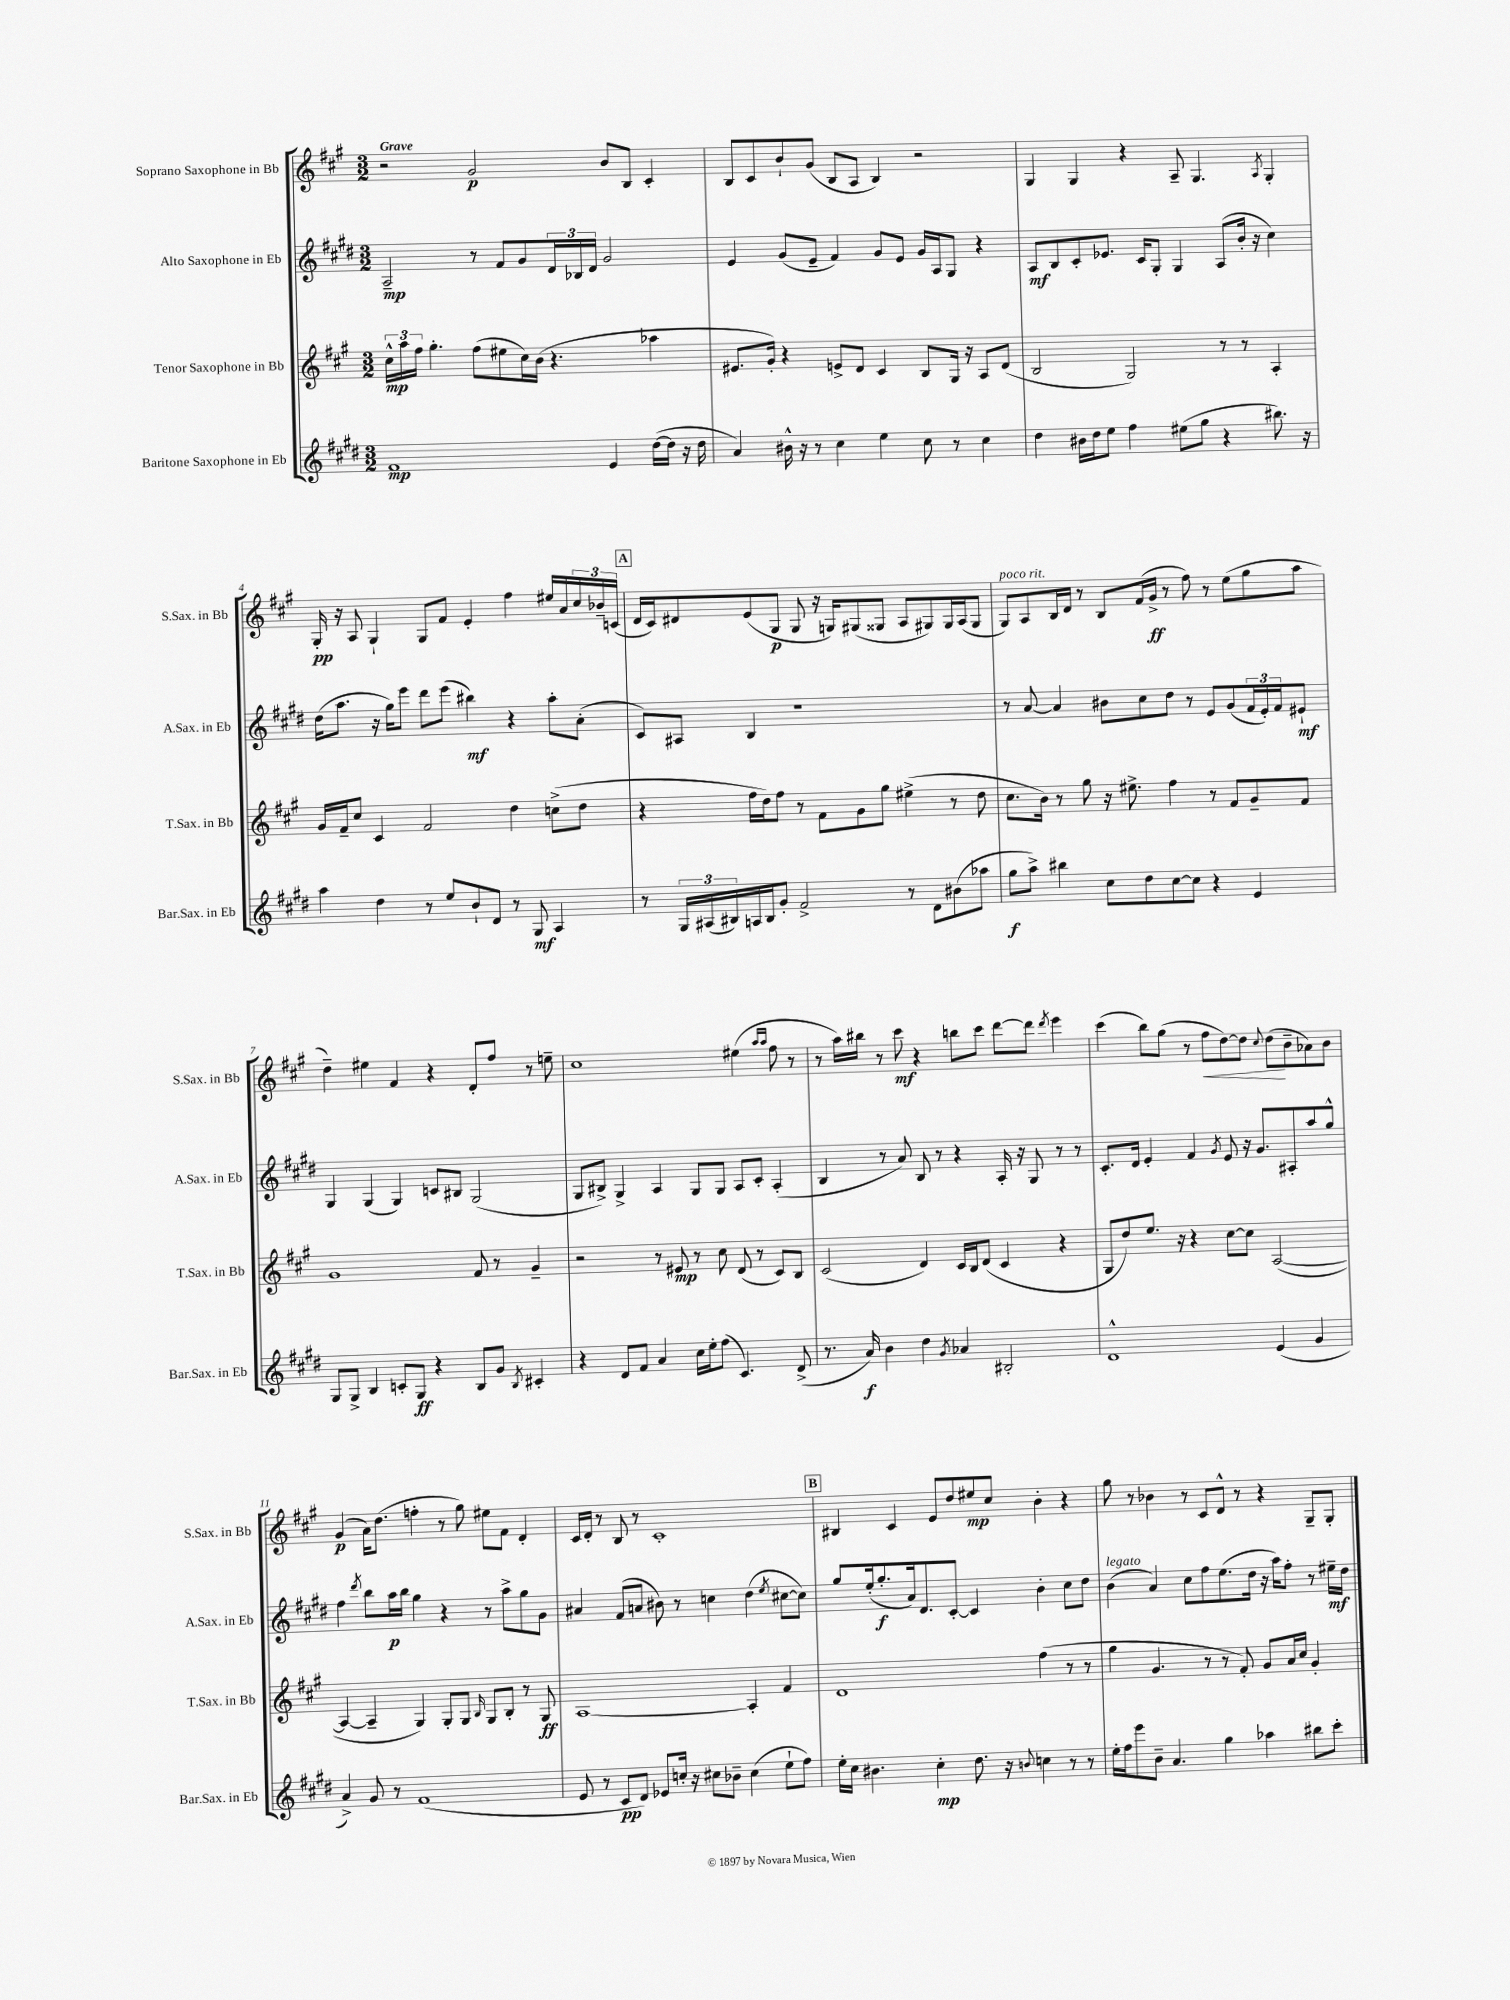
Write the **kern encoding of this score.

**kern	**dynam	**kern	**dynam	**kern	**dynam	**kern	**dynam
*part4	*part4	*part3	*part3	*part2	*part2	*part1	*part1
*staff4	*staff4	*staff3	*staff3	*staff2	*staff2	*staff1	*staff1
*I"Baritone Saxophone in Eb	*	*I"Tenor Saxophone in Bb	*	*I"Alto Saxophone in Eb	*	*I"Soprano Saxophone in Bb	*
*I'Bar.Sax. in Eb	*	*I'T.Sax. in Bb	*	*I'A.Sax. in Eb	*	*I'S.Sax. in Bb	*
*clefG2	*	*clefG2	*	*clefG2	*	*clefG2	*
*k[f#c#g#d#]	*	*k[f#c#g#]	*	*k[f#c#g#d#]	*	*k[f#c#g#]	*
*M3/2	*	*M3/2	*	*M3/2	*	*M3/2	*
=1	=1	=1	=1	=1	=1	=1	=1
!	!	!	!	!	!	!LO:TX:a:B:t=Grave	!
1f#	mp	24cc#^^\LL	mp	2A~/	mp	2r	.
.	.	24aa\	.	.	.	.	.
.	.	24ff#\JJ	.	.	.	.	.
.	.	4.gg#'\	.	.	.	.	.
.	.	(8ff#\L	.	8r	.	2g#/	p
.	.	8ee#X\	.	8f#/L	.	.	.
.	.	16cc#\L)	.	8g#/	.	.	.
.	.	(16b\JJ	.	.	.	.	.
.	.	4.r	.	24d#/L	.	.	.
.	.	.	.	24B-X/	.	.	.
.	.	.	.	24d#/JJ	.	.	.
4e/	.	.	.	2g#/	.	8b/L	.
.	.	.	.	.	.	8B/J	.
([16dd#\LL	.	4aa-X\	.	.	.	4c#'/	.
16dd#\JJ]	.	.	.	.	.	.	.
16r	.	.	.	.	.	.	.
16dd#\	.	.	.	.	.	.	.
=2	=2	=2	=2	=2	=2	=2	=2
4a/)	.	8.e#X/L	.	4e/	.	8B/L	.
.	.	.	.	.	.	8c#/	.
.	.	16g#'/Jk)	.	.	.	.	.
16b#X^^\	.	4r	.	(8g#/L	.	8b`/	.
16r	.	.	.	.	.	.	.
8r	.	.	.	8e~/J	.	(8g#/J	.
4cc#\	.	8en^/L	.	4f#/)	.	8B/L	.
.	.	8d/J	.	.	.	8A/J	.
4ee\	.	4c#/	.	8g#/L	.	4B/)	.
.	.	.	.	8e/J	.	.	.
8cc#\	.	8B/L	.	16g#/LL	.	2r	.
.	.	.	.	16A/J	.	.	.
8r	.	16G#/Jk	.	8G#/J	.	.	.
.	.	16r	.	.	.	.	.
4cc#\	.	8A/L	.	4r	.	.	.
.	.	(8d/J	.	.	.	.	.
=3	=3	=3	=3	=3	=3	=3	=3
4dd#\	.	2B/	.	8A/L	mf	4G#/	.
.	.	.	.	8B/	.	.	.
16b#X\LL	.	.	.	8c#'/	.	4G#/	.
16dd#\J	.	.	.	.	.	.	.
8ee\J	.	.	.	8.e-X/J	.	.	.
4ff#\	.	2G#/)	.	.	.	4r	.
.	.	.	.	16c#/KL	.	.	.
.	.	.	.	8G#'/J	.	.	.
(8ee#X\L	.	.	.	4G#/	.	8A~/	.
8gg#\J	.	.	.	.	.	4.G#/	.
4r	.	8r	.	(8A/L	.	.	.
.	.	8r	.	16b'/Jk	.	.	.
.	.	.	.	16r	.	.	.
.	.	.	.	.	.	8qA/	.
8.bb#X\)	.	4A'/	.	4cc#\)	.	4G#'/	.
16r	.	.	.	.	.	.	.
!!LO:LB:g=z
=4	=4	=4	=4	=4	=4	=4	=4
4aa\	.	16g#/LL	.	(16dd#\KL	.	16G#'/	pp
.	.	16f#~/J	.	8.aa\J	.	16r	.
.	.	8cc#/J	.	.	.	8A/	.
4dd#\	.	4c#/	.	16r	.	4G#`/	.
.	.	.	.	16gg#\KL)	.	.	.
.	.	.	.	8eee\J	.	.	.
8r	.	2f#/	.	8ddd#\L	.	8G#/L	.
8ee/L	.	.	.	(8eee\J	.	8f#/J	.
8b`/	.	.	.	4bb#X\)	mf	4e'/	.
8d#/J	.	.	.	.	.	.	.
8r	.	4dd\	.	4r	.	4ff#\	.
8G#/	mf	.	.	.	.	.	.
4A/	.	(8ccn^\L	.	8aa'\L	.	16ee#X/LL	.
.	.	.	.	.	.	16a/	.
.	.	8dd\J	.	(8a'\J	.	24cc#/	.
.	.	.	.	.	.	24b-X~/	.
.	.	.	.	.	.	(24cn/JJ	.
!!LO:REH:place=s1:t=A
=5	=5	=5	=5	=5	=5	=5	=5
8r	.	4r	.	8c#/L)	.	16d/LL	.
.	.	.	.	.	.	16c#/J)	.
24G#/LL	.	.	.	8A#X/J	.	8d#X/	.
(24A#X/	.	.	.	.	.	.	.
24B#X/)	.	.	.	.	.	.	.
16An/	.	16ff#\LL	.	4B/	.	(8e/	.
16B#/J	.	16dd\J)	.	.	.	.	.
8g#'/J	.	8ff#\J	.	.	.	8G#/J	p
2f#^/	.	8r	.	1r	.	8G#/	.
.	.	8f#\L	.	.	.	16r	.
.	.	.	.	.	.	16Gn/KL)	.
.	.	8g#\	.	.	.	(8G#X/	.
.	.	8gg#\J	.	.	.	8G##X/J	.
8r	.	(4ee#X^\	.	.	.	8A/L	.
8d#\L	.	.	.	.	.	8G#X/)	.
(8b#X\	.	8r	.	.	.	16G#/L	.
.	.	.	.	.	.	(16A/J	.
8aa-X\J	.	8dd\	.	.	.	8G#/J	.
=6	=6	=6	=6	=6	=6	=6	=6
!	!	!	!	!	!	!LO:TX:a:i:t=poco rit.	!
8gg#\L	f	8.cc#\L	.	8r	.	8G#/L)	.
8aa^\J)	.	.	.	[8a/	.	8A/	.
.	.	16b\Jk)	.	.	.	.	.
4bb#X\	.	8r	.	4a/]	.	16B/L	.
.	.	.	.	.	.	16d/JJ	.
.	.	8gg#\	.	.	.	8r	.
8cc#\L	.	16r	.	8b#X\L	.	8B/L	.
.	.	8.ee#X^\	.	.	.	.	.
8dd#\	.	.	.	8cc#\	.	(16f#/L	.
.	.	.	.	.	.	16g#^/JJ	ff
[8cc#\	.	4ff#\	.	8dd#\J	.	8r	.
8cc#\J]	.	.	.	8r	.	8ff#\)	.
4r	.	8r	.	8e/L	.	8r	.
.	.	8f#/L	.	(8g#/	.	(8ee\L	.
4e/	.	8g#~/	.	24f#/L	.	8gg#\	.
.	.	.	.	24e'/)	.	.	.
.	.	.	.	24f#/J	.	.	.
.	.	8f#/J	.	8e#X`/J	mf	8aa\J	.
!!LO:LB:g=z
=7	=7	=7	=7	=7	=7	=7	=7
8G#/L	.	1g#	.	4G#/	.	4dd~\)	.
8G#^/J	.	.	.	.	.	.	.
4B/	.	.	.	(4G#/	.	4ee#X\	.
8cn'/L	.	.	.	4G#/)	.	4f#/	.
8G#/J	ff	.	.	.	.	.	.
4r	.	.	.	8cn/L	.	4r	.
.	.	.	.	8B#X/J	.	.	.
8B/L	.	8f#/	.	(2G#/	.	8d'/L	.
8g#/J	.	8r	.	.	.	8ff#/J	.
8qB/	.	.	.	.	.	.	.
4c#X'/	.	4g#~/	.	.	.	8r	.
.	.	.	.	.	.	8een~\	.
=8	=8	=8	=8	=8	=8	=8	=8
4r	.	2r	.	8G#/L	.	1cc#	.
.	.	.	.	8B#X^/J)	.	.	.
8d#/L	.	.	.	4G#^/	.	.	.
8f#/J	.	.	.	.	.	.	.
4a/	.	8r	.	4A/	.	.	.
.	.	8e#X/	mp	.	.	.	.
16cc#\LL	.	8r	.	8G#/L	.	.	.
16ee'\J	.	.	.	.	.	.	.
(8ff#\J	.	8cc#\	.	8G#/J	.	.	.
4.c#/)	.	(8d/	.	8A/L	.	(4ee#X\	.
.	.	8r	.	8c#'/J	.	.	.
.	.	.	.	.	.	16qqaa/LL	.
.	.	.	.	.	.	16qqaa/JJ	.
.	.	8c#/L)	.	(4A'/	.	8ff#\	.
(8d#^/	.	8B/J	.	.	.	8r	.
=9	=9	=9	=9	=9	=9	=9	=9
8.r	.	(2c#/	.	4B/	.	8r	.
.	.	.	.	.	.	16aa\LL)	.
16a/)	f	.	.	.	.	16bb#X\JJ	.
4b\	.	.	.	8r	.	8r	.
.	.	.	.	8a/)	.	8ccc#\	mf
4dd#\	.	4d/)	.	8B/	.	4r	.
.	.	.	.	8r	.	.	.
8qg#/	.	.	.	.	.	.	.
4a-X/	.	16c#/LL	.	4r	.	8bbn\L	.
.	.	16B/J	.	.	.	.	.
.	.	(8d/J	.	.	.	8ccc#\J	.
2B#X'/	.	4c#/	.	16A'/	.	[8ddd\L	.
.	.	.	.	16r	.	.	.
.	.	.	.	8G#/	.	8ddd\J]	.
.	.	.	.	.	.	8qddd/	.
.	.	4r	.	8r	.	4eee\	.
.	.	.	.	8r	.	.	.
=10	=10	=10	=10	=10	=10	=10	=10
1d#^^	.	8G#/L	.	8.c#'/L	.	(4ccc#\	.
.	.	8dd/)	.	.	.	.	.
.	.	.	.	16d#/Jk	.	.	.
.	.	8.ee/J	.	4e'/	.	8bb\L)	.
.	.	.	.	.	.	(8gg#\J	.
.	.	16r	.	.	.	.	.
.	.	4r	.	4f#/	.	8r	.
!	!	!	!	!	!	!	!LO:HP:b
.	.	.	.	.	.	8ff#\L	<
.	.	.	.	8qg#/	.	.	.
.	.	[8cc#\L	.	8e/	.	[8dd\)	.
.	.	8cc#\J]	.	16r	.	8dd\J]	.
.	.	.	.	8.g#/L	.	.	.
.	.	.	.	.	.	8qqcc#/	.
(4e/	.	([2A/	.	.	.	(8dd\L	.
.	.	.	.	8A#X'/	.	8b~\	[
4g#/	.	.	.	8aa/	.	8a-X\)	.
.	.	.	.	8gg#^^/J	.	8b\J	.
!!LO:LB:g=z
=11	=11	=11	=11	=11	=11	=11	=11
4a^/)	.	4A/_	.	4ff#\	.	(4g#/	p
.	.	.	.	8qddd#/	.	.	.
8g#/	.	4A~/]	.	8bb\L	.	16a\KL)	.
.	.	.	.	.	.	(8.dd\J	.
8r	.	.	.	16aa\L	p	.	.
.	.	.	.	16bb\JJ	.	.	.
(1f#	.	4G#/)	.	4gg#\	.	4ffn'\	.
.	.	8G#'/L	.	4r	.	8r	.
.	.	8G#/J	.	.	.	8gg#\)	.
.	.	16qqB/	.	.	.	.	.
.	.	8G#/L	.	8r	.	8ee#X\L	.
.	.	8B'/J	.	8aa^\L	.	8f#\J	.
.	.	8r	.	8gg#\	.	4d'/	.
.	.	8G#/	ff	8g#\J	.	.	.
=12	=12	=12	=12	=12	=12	=12	=12
8e/	.	[1A	.	4a#X/	.	16c#/LL	.
.	.	.	.	.	.	16d'/JJ	.
8r	.	.	.	.	.	8r	.
8c#/L	pp	.	.	(8f#/L	.	8B/	.
8d#/J)	.	.	.	8an/J	.	8r	.
8e-X/L	.	.	.	8b#X\)	.	1c#'	.
16ccn'/Jk	.	.	.	8r	.	.	.
16r	.	.	.	.	.	.	.
8cc#X\L	.	.	.	4ccn\	.	.	.
8b-X~\J	.	.	.	.	.	.	.
(4cc#\	.	4A'/]	.	(4dd#\	.	.	.
.	.	.	.	8qee/	.	.	.
8ee`\L	.	4f#/	.	[8cc#X\L	.	.	.
8ff#\J)	.	.	.	8cc#\J])	.	.	.
!!LO:REH:place=s1:t=B
=13	=13	=13	=13	=13	=13	=13	=13
16ee'\LL	.	1d	.	8gg#/L	.	4B#X/	.
16cc#\JJ	.	.	.	.	.	.	.
4.b#X\	.	.	.	(16ee'/k	.	.	.
.	.	.	.	8.gg#'/	f	.	.
.	.	.	.	.	.	4c#/	.
.	.	.	.	16a/k)	.	.	.
.	.	.	.	8.d#/	.	.	.
4cc#'\	mp	.	.	.	.	8e/L	.
.	.	.	.	[8c#'/J	.	8dd/	.
8.dd#\	.	.	.	4c#/]	.	8ee#X/	mp
.	.	.	.	.	.	8cc#/J	.
16r	.	.	.	.	.	.	.
8qqbn/	.	.	.	.	.	.	.
4ccn\	.	(4ff#\	.	4b'\	.	4b'\	.
8r	.	8r	.	8cc#\L	.	4r	.
8r	.	8r	.	8dd#\J	.	.	.
=14	=14	=14	=14	=14	=14	=14	=14
!	!	!	!	!LO:TX:a:i:t=legato	!	!	!
16ee'\LL	.	4gg#\	.	(4b\	.	8gg#\	.
16ff#\J	.	.	.	.	.	.	.
8eee\	.	.	.	.	.	8r	.
8b~\J	.	4.g#/	.	4a/)	.	4b-X\	.
4.a/	.	.	.	.	.	.	.
.	.	.	.	8cc#\L	.	8r	.
.	.	8r	.	8ff#\	.	8c#/L	.
4gg#\	.	8r	.	(8.ee\	.	8d^^/J	.
.	.	8f#'/)	.	.	.	8r	.
.	.	.	.	16dd#\Jk	.	.	.
4aa-X\	.	8g#/L	.	16r	.	4r	.
.	.	.	.	16aa\KL)	.	.	.
.	.	16a/L	.	8ff#'\J	.	.	.
.	.	16cc#/JJ	.	.	.	.	.
8bb#X\L	.	4g#'/	.	8r	.	8G#~/L	.
8ccc#'\J	.	.	.	16ee#X~\LL	mf	8G#'/J	.
.	.	.	.	16dd#\JJ	.	.	.
==	==	==	==	==	==	==	==
*-	*-	*-	*-	*-	*-	*-	*-
